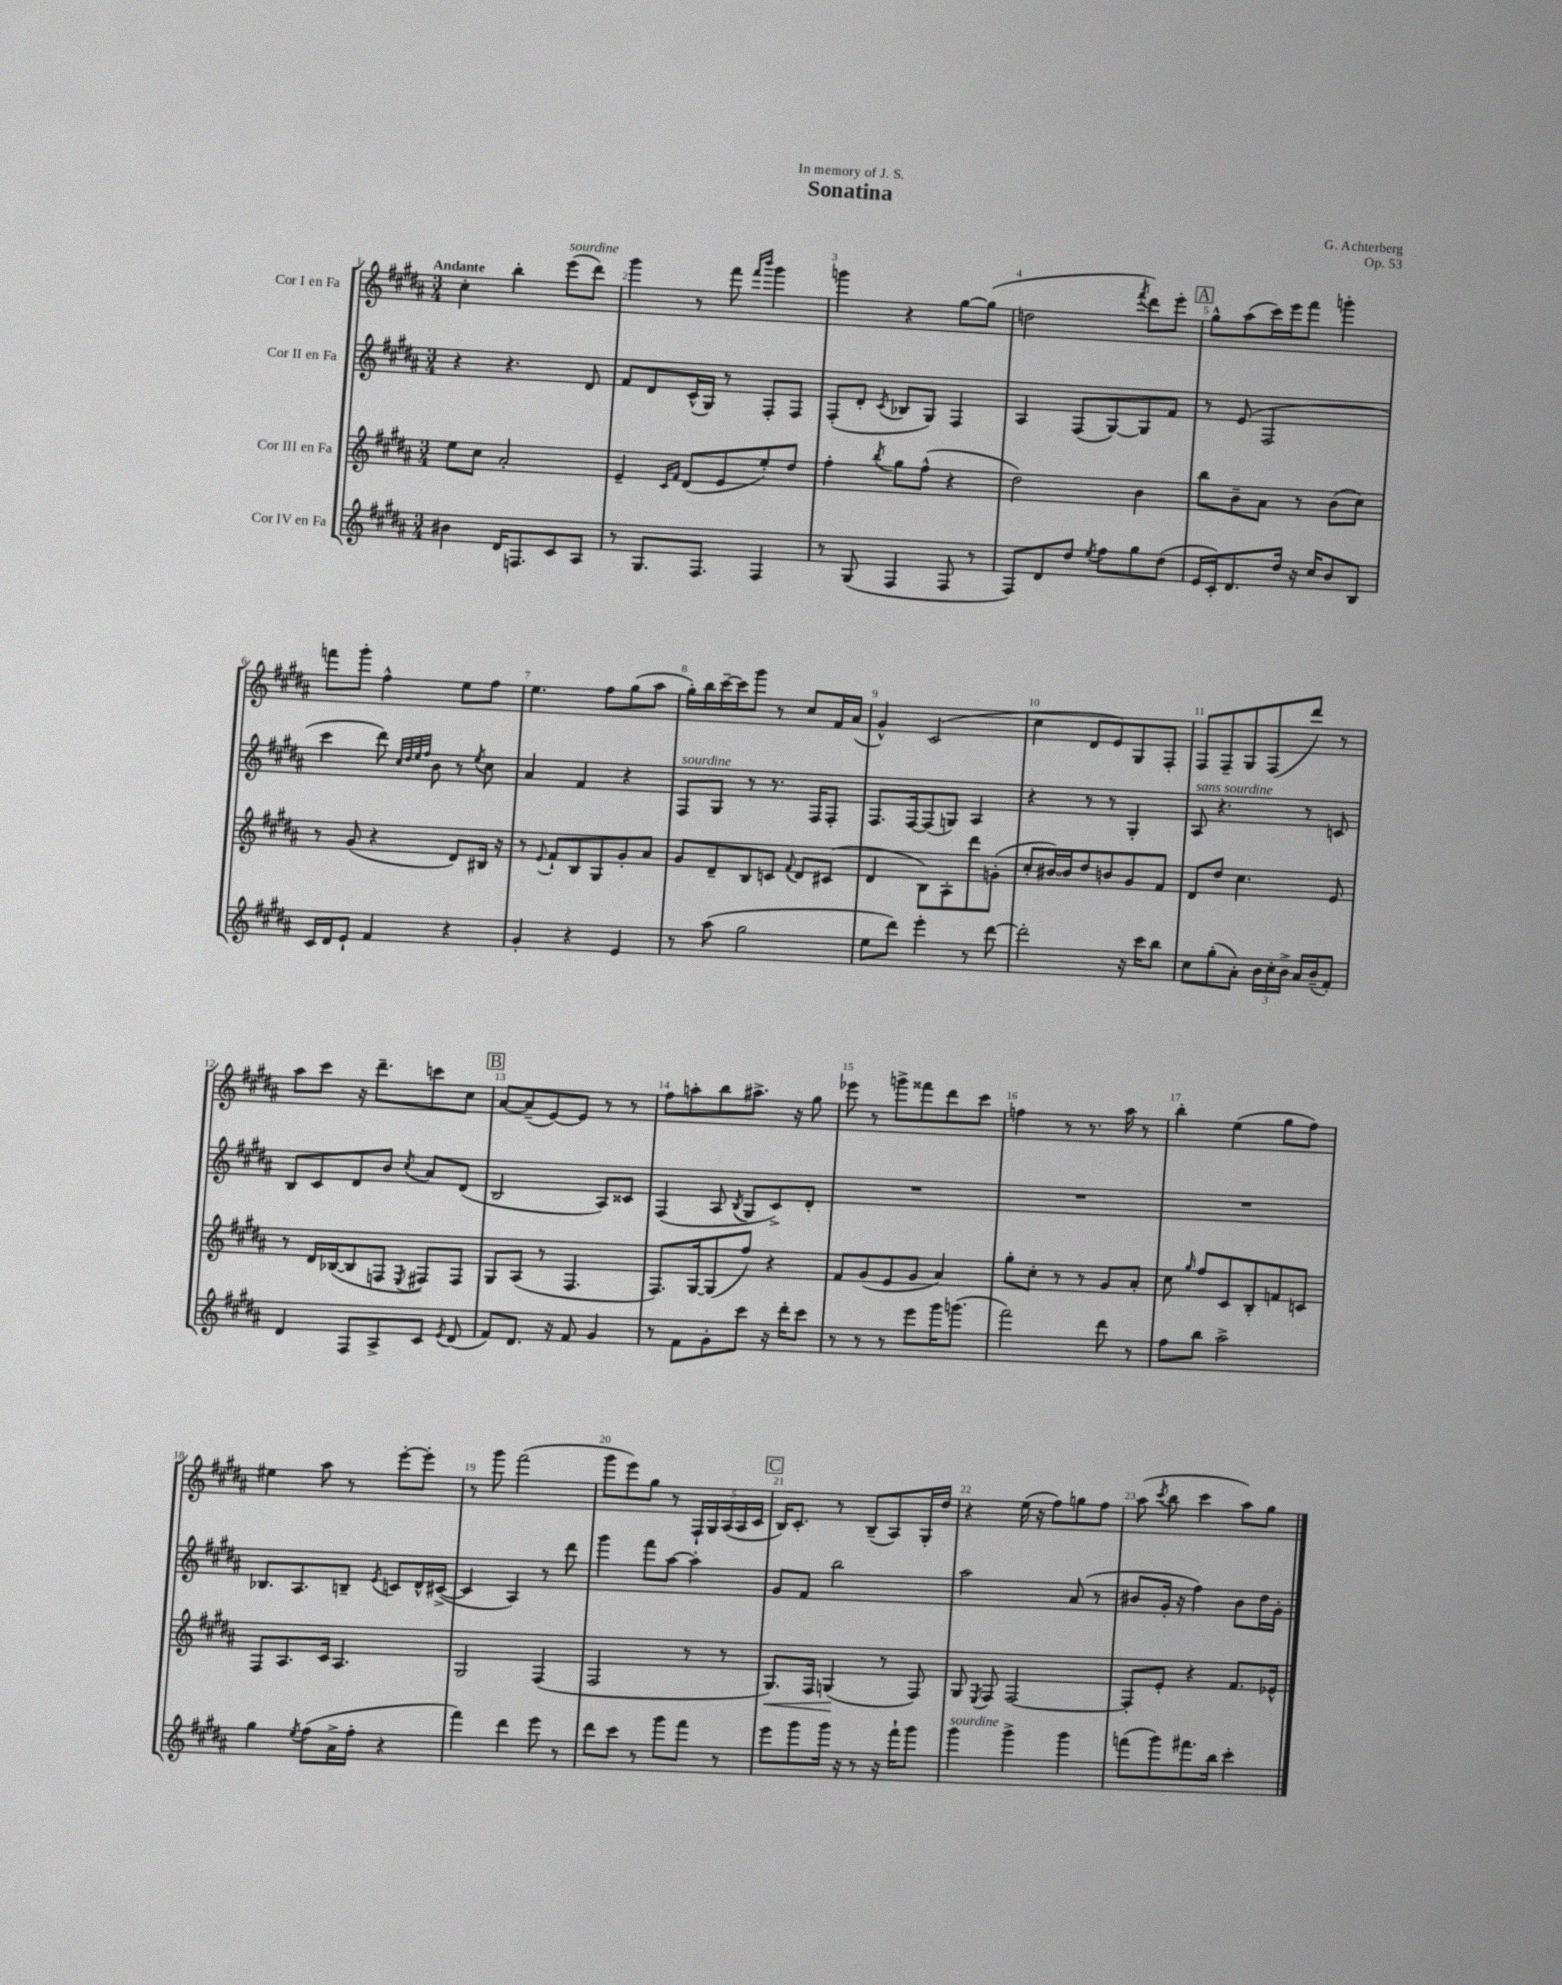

**kern	**kern	**dynam	**kern	**kern
*part4	*part3	*part3	*part2	*part1
*staff4	*staff3	*staff3	*staff2	*staff1
*I"Cor IV en Fa	*I"Cor III en Fa	*	*I"Cor II en Fa	*I"Cor I en Fa
*clefG2	*clefG2	*	*clefG2	*clefG2
*k[f#c#g#d#a#]	*k[f#c#g#d#a#]	*	*k[f#c#g#d#a#]	*k[f#c#g#d#a#]
*M3/4	*M3/4	*	*M3/4	*M3/4
=1	=1	=1	=1	=1
!	!	!	!	!LO:TX:a:B:t=Andante
4b#X\	8ee\L	.	4r	4cc#'\
.	8cc#\J	.	.	.
16d#/KL	2a#'/	.	4.r	4bb'\
8.Fn/	.	.	.	.
!	!	!	!	!LO:TX:a:i:t=sourdine
8c#/	.	.	.	(8eee\L
8A#/J	.	.	8d#/	8ddd#\J)
=2	=2	=2	=2	=2
8r	4e~/	.	8f#/L	4ggg#\
8.G#/L	.	.	8d#/	.
.	16qqc#/LL	.	.	.
.	16qqf#/JJ	.	.	.
.	(8d#/L	.	(16c#^^/L	8r
8.F#/J	.	.	16G#/JJ)	.
.	8e/	.	8r	8fff#\
.	.	.	.	16qqfff#/LL
.	.	.	.	16qqbbb/JJ
4F#/	8ee'/)	.	8F#'/L	4ggg#\
.	8dd#/J	.	8F#/J	.
=3	=3	=3	=3	=3
8r	4ff#'\	.	(8F#'/L	4gggn\
(8G#/	.	.	8d#'/J	.
.	8qbb/	.	8qc#/	.
4F#/	8gg#\L	.	8B-X/L	4r
.	(8ff#^^\J	.	8G#/J)	.
8F#/	4r	.	4F#/	[8gg#\L
8r	.	.	.	(8gg#\J]
=4	=4	=4	=4	=4
8F#/L)	2dd#\)	.	4A#/	2ddn\
8d#/	.	.	.	.
8dd#/J	.	.	(8F#/L	.
8qee/	.	.	.	.
8ff#\L	.	.	[8G#/)	.
.	.	.	.	8qfff#/
8gg#\	4b\	.	8G#/]	8ddd#\L)
(8dd#\J	.	.	8f#/J	8eee'\J
!!LO:REH:place=s1:t=A
=5	=5	=5	=5	=5
16e/LL	8bb\L	.	8r	8gg#^^\L
16c#'/J)	.	.	.	.
8.d#/	8b~\	.	(8e/	(8aa#\
.	8a#\J	.	2F#/	16ccc#\L)
16dd#/Jk	.	.	.	16eee\J
16r	8r	.	.	8fff#\J
16cc#/KL	.	.	.	.
8b/	(8b\L	.	.	4gggn'\
8B/J	8cc#\J)	.	.	.
!!LO:LB:g=z
=6	=6	=6	=6	=6
16c#/LL	8r	.	4ccc#\	8fffn\L
16d#/J	.	.	.	.
8e`/J	(8g#/	.	.	8ggg#'\J
4f#/	4r	.	8ddd#\)	4ff#^^\
.	.	.	32qqcc#/LLL	.
.	.	.	32qqdd#/	.
.	.	.	32qqee/	.
.	.	.	32qqff#/JJJ	.
.	.	.	8b\	.
4r	8d#/L)	.	8r	8ee\L
.	.	.	8qee/	.
.	16B#X/Jk	.	8cc#\	8ff#\J
.	16r	.	.	.
=7	=7	=7	=7	=7
4g#'/	8r	.	4a#/	4.ee\
.	8qqe/	.	.	.
.	8f#`/L	.	.	.
4r	8B/	.	4f#/	.
.	8G#/	.	.	8ff#\L
4e/	8g#'/	.	4r	(8gg#\
.	8a#/J	.	.	8aa#\J
=8	=8	=8	=8	=8
!	!	!	!LO:TX:a:i:t=sourdine	!
8r	8g#/L	.	8F#/L	16gg#'\LL)
.	.	.	.	16bb\
(8aa#\	8d#~/	.	8G#/J	[16ccc#~\
.	.	.	.	16ccc#\J]
2gg#\	8B/	.	8r	8ggg#\J
.	8cn/J	.	8.r	8r
.	8qqf#/	.	.	.
.	8d#/L	.	.	8cc#/L
.	.	.	16F#/KL	.
.	(8c#X/J	.	8F#'/J	16f#/L
.	.	.	.	(16a#/JJ
=9	=9	=9	=9	=9
8ee\L	4d#/	.	8.F#/L	4g#^^/)
8ddd#\J)	.	.	.	.
.	.	.	[16F#/k	.
4eee'\	8B\L)	.	(8F#/]	(2c#/
.	8A#'\	.	8Gn/J)	.
8r	8ddd#\	.	4A#/	.
[8ddd#\	(8gn'\J	.	.	.
=10	=10	=10	=10	=10
2ddd#'\]	8cc#'/L	.	4r	4cc#\
.	[16b#X/L)	.	.	.
.	16b#/J]	.	.	.
.	8dd#/	.	8r	8d#/L
.	8bn/	.	8r	8e/)
16r	8g#/	.	4G#'/	8G#/
16ccc#\KL	.	.	.	.
8bb\J	8f#/J	.	.	8F#'/J
=11	=11	=11	=11	=11
!	!	!	!LO:TX:a:i:t=sans sourdine	!
8cc#\L	8d#/L	.	8A#/	8F#/L
(8gg#'\	8dd#/J	.	4.r	8F#~/
8a#'\J)	4.cc#\	.	.	8G#/
24b\LL	.	.	.	(8F#/
24cc#'\	.	.	.	.
24b^\JJ	.	.	.	.
16a#/LL	.	.	8r	8ddd#/J)
(16b~/J	.	.	.	.
8f#'/J)	8e/	.	8cn/	8r
!!LO:LB:g=z
=12	=12	=12	=12	=12
4d#/	8r	.	8B/L	8aa#\L
.	16d#/LL	.	8c#/	8ccc#\J
.	([16B-X/J	.	.	.
8F#/L	8B-/]	.	8d#/	16r
.	.	.	.	8.ddd#~\L
8A#^/	8Fn/J	.	8b/J	.
.	8qE/	.	8qcc#/	.
8c#/J	8F#X/L)	.	8a#/L	8cccn\
8qe/	.	.	.	.
(8d#/	8F#/J	.	(8d#/J	8cc#\J
!!LO:REH:place=s1:t=B
=13	=13	=13	=13	=13
8f#/L)	8G#/L	.	2B/	[8a#/L
8.d#/J	(8A#/J	.	.	(8a#~/]
.	8r	.	.	[8e/)
16r	.	.	.	.
8f#/	4.F#/	.	.	8e/J]
4g#/	.	.	8A#/L)	8r
.	.	.	8c##X/J	8r
=14	=14	=14	=14	=14
8r	8.F#/L)	.	(4F#/	8ff#\L
8f#\L	.	.	.	8aan'\
.	[16G#/k	.	.	.
8g#'\	(8G#/]	.	8A#/	8bb\
.	.	.	8qB/	.
8ccc#\J	8ff#/J)	.	8G#/L	8.aa#X^\J
16r	4r	.	8c#^/)	.
16ddd#'\KL	.	.	.	16r
8ccc#\J	.	.	8d#'/J	8gg#\
=15	=15	=15	=15	=15
8r	8f#/L	.	2.r	8eee-X\
8r	(8g#/	.	.	8r
8r	8e/	.	.	8gggn^\L
8eee\L	8g#/J	.	.	8fff##X\
16ggg#\K	4a#/)	.	.	8ddd#\
(8.gggn\J	.	.	.	.
.	.	.	.	8ccc#\J
=16	=16	=16	=16	=16
2fff#\)	8gg#'\L	.	2.r	4ffn\
.	8cc#'\J	.	.	.
.	8r	.	.	8r
.	8r	.	.	8.r
8ddd#\	8g#/L	.	.	.
.	.	.	.	16aa#\
8r	8a#'/J	.	.	8r
=17	=17	=17	=17	=17
8ff#\L	8cc#\	.	2.r	4bb'\
.	16qqgg#/	.	.	.
8bb\J	8ff#/L	.	.	.
2aa#^\	8c#/	.	.	(4ee\
.	8B'/	.	.	.
.	8fn/	.	.	8gg#\L
.	8cn/J	.	.	8ff#\J)
!!LO:LB:g=z
=18	=18	=18	=18	=18
4gg#\	8F#/L	.	8.B-X/L	4ee#X\
.	8.A#/	.	.	.
.	.	.	8.A#/	.
8qee/	.	.	.	.
(8ff#\L	.	.	.	8aa#\
.	16c#/Jk	.	.	.
16a#^\L	4.A#/	.	8Bn~/J	8r
16ff#'\JJ	.	.	.	.
.	.	.	8qe/	.
4r	.	.	8cn/L	[8eee'\L
.	.	.	16d#^^/L	8eee'\J]
.	.	.	([16c#X^/JJ	.
=19	=19	=19	=19	=19
4fff#\)	2G#/	.	4c#/]	8r
.	.	.	.	8ggg#\
4ddd#\	.	.	4A#/)	(2fff#\
8eee\	(4F#/	.	8r	.
8r	.	.	8ddd#\	.
=20	=20	=20	=20	=20
8ddd#\L	2F#/	.	4ggg#\	8ggg#\L
8ccc#\J	.	.	.	8eee\)
8r	.	.	8fff#\L	8gg#\J
8ggg#\L	.	.	[8aa#\J	8r
8fff#\J	8r	.	4aa#'\]	20F#`/LL
.	.	.	.	20G#/
.	.	.	.	(20A#/
8r	8r	.	.	.
.	.	.	.	20A#/
.	.	.	.	20c#/JJ
!!LO:REH:place=s1:t=C
=21	=21	=21	=21	=21
!	!	!LO:HP:b	!	!
8eee\L	8.G#/L)	<	8g#/L	16B/KL)
.	.	.	.	8.c#'/J
8ggg#\	.	.	8f#/J	.
.	16F#/Jk	.	.	.
16ggg#\Jk	(4Gn/	.	2bb\	8r
16r	.	.	.	.
8r	.	.	.	(8B~/L
16r	8r	[	.	8A#/)
16fff#`\KL	.	.	.	.
8ggg#\J	8F#/)	.	.	16G#'/L
.	.	.	.	16dd#/JJ
=22	=22	=22	=22	=22
!LO:TX:a:i:t=sourdine	!	!	!	!
4ggg#\	8G#/	.	2aa#\	4r
.	8qE/	.	.	.
.	8F#/	.	.	.
4ggg#^\	[2F#/	.	.	(16ee\
.	.	.	.	16r
.	.	.	.	8ff#\L)
4ggg#\	.	.	(8a#/	8ggn\
.	.	.	8r	8ff#\J
=23	=23	=23	=23	=23
(8fffn\L	8F#'/L]	.	8b#X/L	(8aa#\
.	.	.	.	8qccc#/
8ggg#\)	8e'/J	.	16g#'/Jk	8bb\
.	.	.	16r	.
8.fff#X\	4r	.	4ff#\)	4ccc#\
16bb\Jk	.	.	.	.
4ccc#'\	8.f#/L	.	8b#\L	8aa#\L)
.	.	.	16dd#\L	8gg#\J
.	16e-X^^/Jk	.	16g#'\JJ	.
==	==	==	==	==
*-	*-	*-	*-	*-
